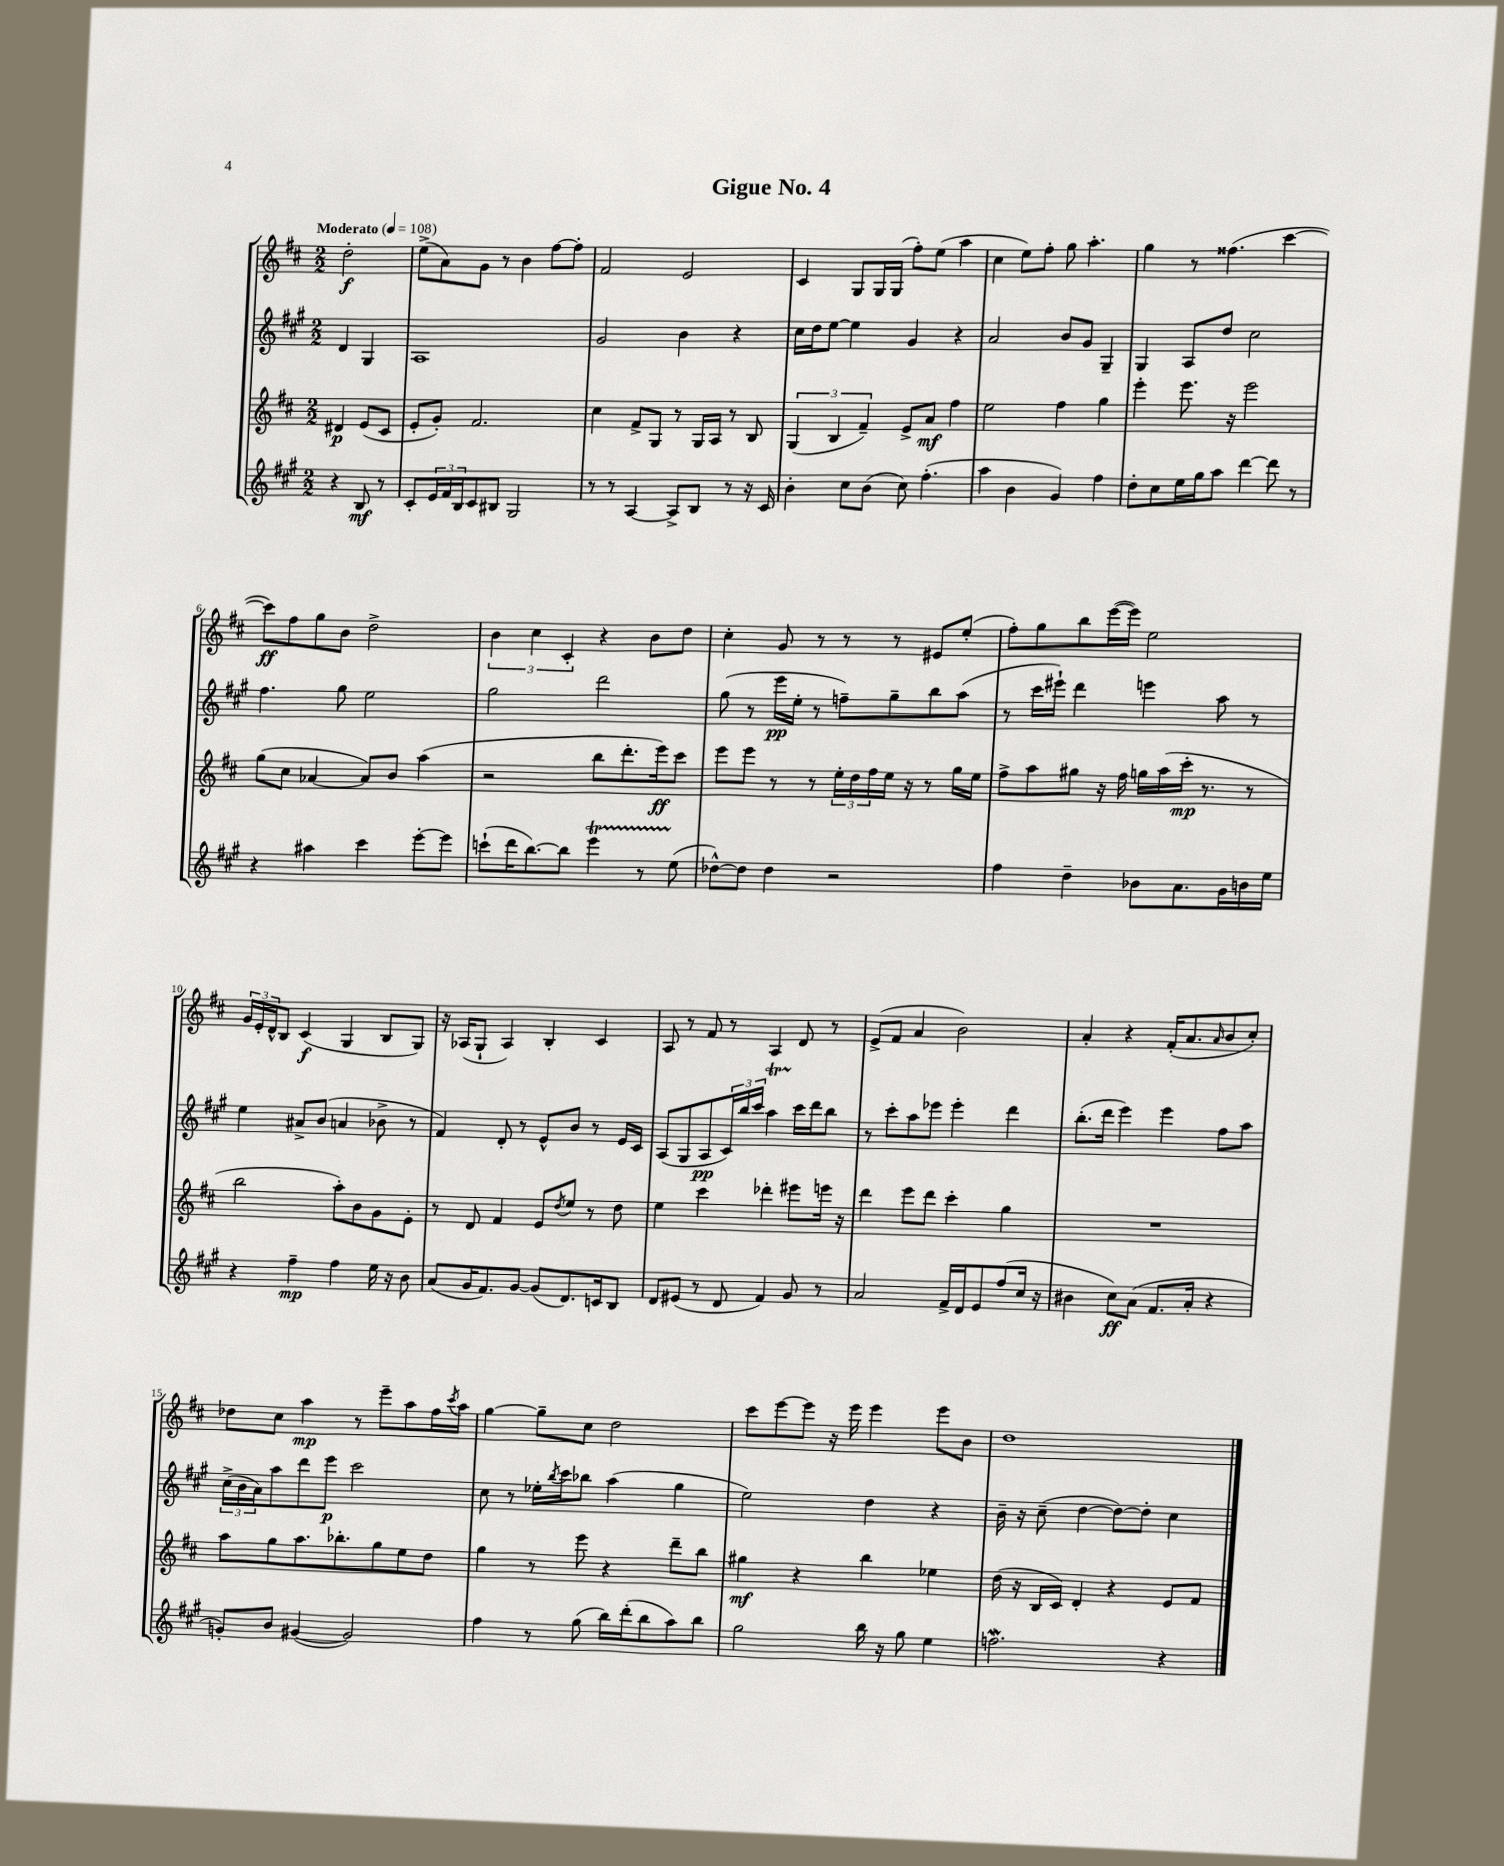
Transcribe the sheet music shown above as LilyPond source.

\header { title = "Gigue No. 4" }
<<
\new StaffGroup <<
\new Staff = "s0" {
    \clef treble \key d \major \numericTimeSignature \time 2/2 \partial 2 \tempo "Moderato" 4 = 108
    d''2-.\f |
    e''8->( a'8) g'8 r8 b'4 fis''8~ fis''8-. |
    fis'2 e'2 |
    cis'4 g8 g16 g16( fis''8-.) e''8( a''4 |
    cis''4 e''8) fis''8-. g''8 a''4.-. |
    g''4 r8 fisis''4.( cis'''4~ |
    cis'''8\ff) fis''8 g''8 b'8 d''2-> |
    \tuplet 3/2 { b'4 cis''4 cis'4-. } r4 b'8 d''8 |
    cis''4-. g'8 r8 r8 r8 eis'8 e''8-.( |
    fis''8-.) g''8 b''8 e'''16~( e'''16) e''2 |
    \tuplet 3/2 { g'16 e'16-. d'16-^ } b8 cis'4\f( g4 b8 g8) |
    r16 aes16( g8-! aes4) b4-. cis'4 |
    a8 r8 fis'8 r8 a4 d'8 r8 |
    e'8->( fis'8 a'4 b'2) |
    a'4-. r4 fis'16-.( a'8. \grace { a'16 } b'8 cis''8-.) |
    des''8 cis''8 a''4\mp r8 e'''8-- a''8 fis''16 \acciaccatura { cis'''8 } a''16 |
    g''4~ g''8-- cis''8 d''2 |
    cis'''8 e'''8~ e'''8 r16 e'''16 e'''4 e'''8 b'8 |
    d''1 \bar "|." |
}
\new Staff = "s1" {
    \clef treble \key a \major \numericTimeSignature \time 2/2 \partial 2
    d'4 gis4 |
    a1 |
    gis'2 b'4 r4 |
    cis''16 d''16 e''8~ e''4 gis'4 r4 |
    a'2 b'8 gis'8 gis4-- |
    gis4 a8 d''8 cis''2 |
    fis''4. gis''8 e''2 |
    gis''2 d'''2 |
    gis''8( r8 e'''16\pp e''16-. r8 f''8--) gis''8-- b''8 a''8( |
    r8 cis'''16 eis'''16-!) d'''4 e'''4 a''8 r8 |
    e''4 ais'8-> b'8( a'4 bes'8-> r8 |
    fis'4) d'8-. r8 e'8-^ b'8 r8 e'16 cis'16 |
    a8( gis8 a8\pp \tuplet 3/2 { cis'16) b''16 cis'''16 } a''4\startTrillSpan cis'''16\stopTrillSpan d'''16 b''8 |
    r8 cis'''8-. a''8 ees'''8 ees'''4-. d'''4 |
    b''8.-.( d'''16 e'''4) e'''4 fis''8 a''8 |
    \tuplet 3/2 { cis''16->( b'16 a'16) } a''8 d'''8 e'''8\p cis'''2 |
    cis''8 r8 ees''16-. \acciaccatura { b''8 } cis'''16 bes''8 a''4( gis''4 |
    e''2) d''4 r4 |
    b'16-- r16 cis''8--( d''4~ d''8~) d''8-. cis''4 \bar "|." |
}
\new Staff = "s2" {
    \clef treble \key d \major \numericTimeSignature \time 2/2 \partial 2
    dis'4\p e'8( cis'8 |
    e'8-. g'8-.) fis'2. |
    cis''4 fis'8-> g8 r8 g16 a16 r8 b8 |
    \tuplet 3/2 { g4( b4 fis'4--) } e'8-> a'8\mf fis''4 |
    e''2 fis''4 g''4 |
    e'''4-. e'''8. r16 e'''2 |
    g''8( cis''8 aes'4~ aes'8) b'8 a''4( |
    r2 b''8 d'''8.-. e'''16\ff) cis'''8 |
    e'''8 e'''8 r8 r8 \tuplet 3/2 { e''16-. d''16 fis''16 } e''16 r16 r8 g''16 e''16 |
    fis''8-> a''8 gis''8 r16 fis''16 g''16 a''16( cis'''16-.\mp r8. r8 |
    b''2 a''8-.) b'8 g'8 e'8-. |
    r8 d'8 fis'4 e'8 \acciaccatura { d''8 } e''8 r8 d''8 |
    e''4 cis'''4 des'''4-. eis'''8 e'''16 r16 |
    d'''4 e'''8 d'''8 cis'''4-. g''4 |
    R1 |
    a''8 g''8 a''8. bes''8.-. g''8 e''8 d''8 |
    g''4 r8 e'''8 r4 d'''8-- b''8 |
    gis''4\mf r4 b''4 ees''4 |
    d''16( r16 b16 cis'16) d'4-. r4 e'8 fis'8 \bar "|." |
}
\new Staff = "s3" {
    \clef treble \key a \major \numericTimeSignature \time 2/2 \partial 2
    r4 b8\mf r8 |
    cis'8-. \tuplet 3/2 { e'16 fis'16 b16 } cis'8 bis8 gis2 |
    r8 r8 a4~ a8-> b8 r8 r16 cis'16 |
    b'4-. cis''8 b'8( cis''8) fis''4.-.( |
    a''4 b'4 gis'4) fis''4 |
    d''8-. cis''8 e''16 gis''16 a''8 d'''4~ d'''8 r8 |
    r4 ais''4 cis'''4 e'''8~-. e'''8 |
    c'''8-!( d'''16 b''8.~) b''8 e'''4\startTrillSpan r8 e''8\stopTrillSpan( |
    des''8~-^) des''8 des''4 r2 |
    fis''4 d''4-- bes'8 a'8. gis'16 b'16 e''16 |
    r4 fis''4--\mp fis''4 e''16 r16 b'8 |
    a'8( gis'16 fis'8.) gis'8~ gis'8( d'8.) c'16 b8 |
    d'8 eis'8( r8 d'8 fis'4) gis'8 r8 |
    a'2 fis'16-> d'16 e'8 fis''8( cis''16 r16 |
    bis'4 cis''8\ff) a'8( fis'8. a'16-. r4 |
    g'8-.) b'8 gis'4~( gis'2) |
    fis''4 r8 gis''8( b''16) d'''16-.( b''8 a''8) b''8 |
    gis''2 b''16 r16 gis''8 e''4 |
    f''2.\mordent r4 \bar "|." |
}
>>
>>
